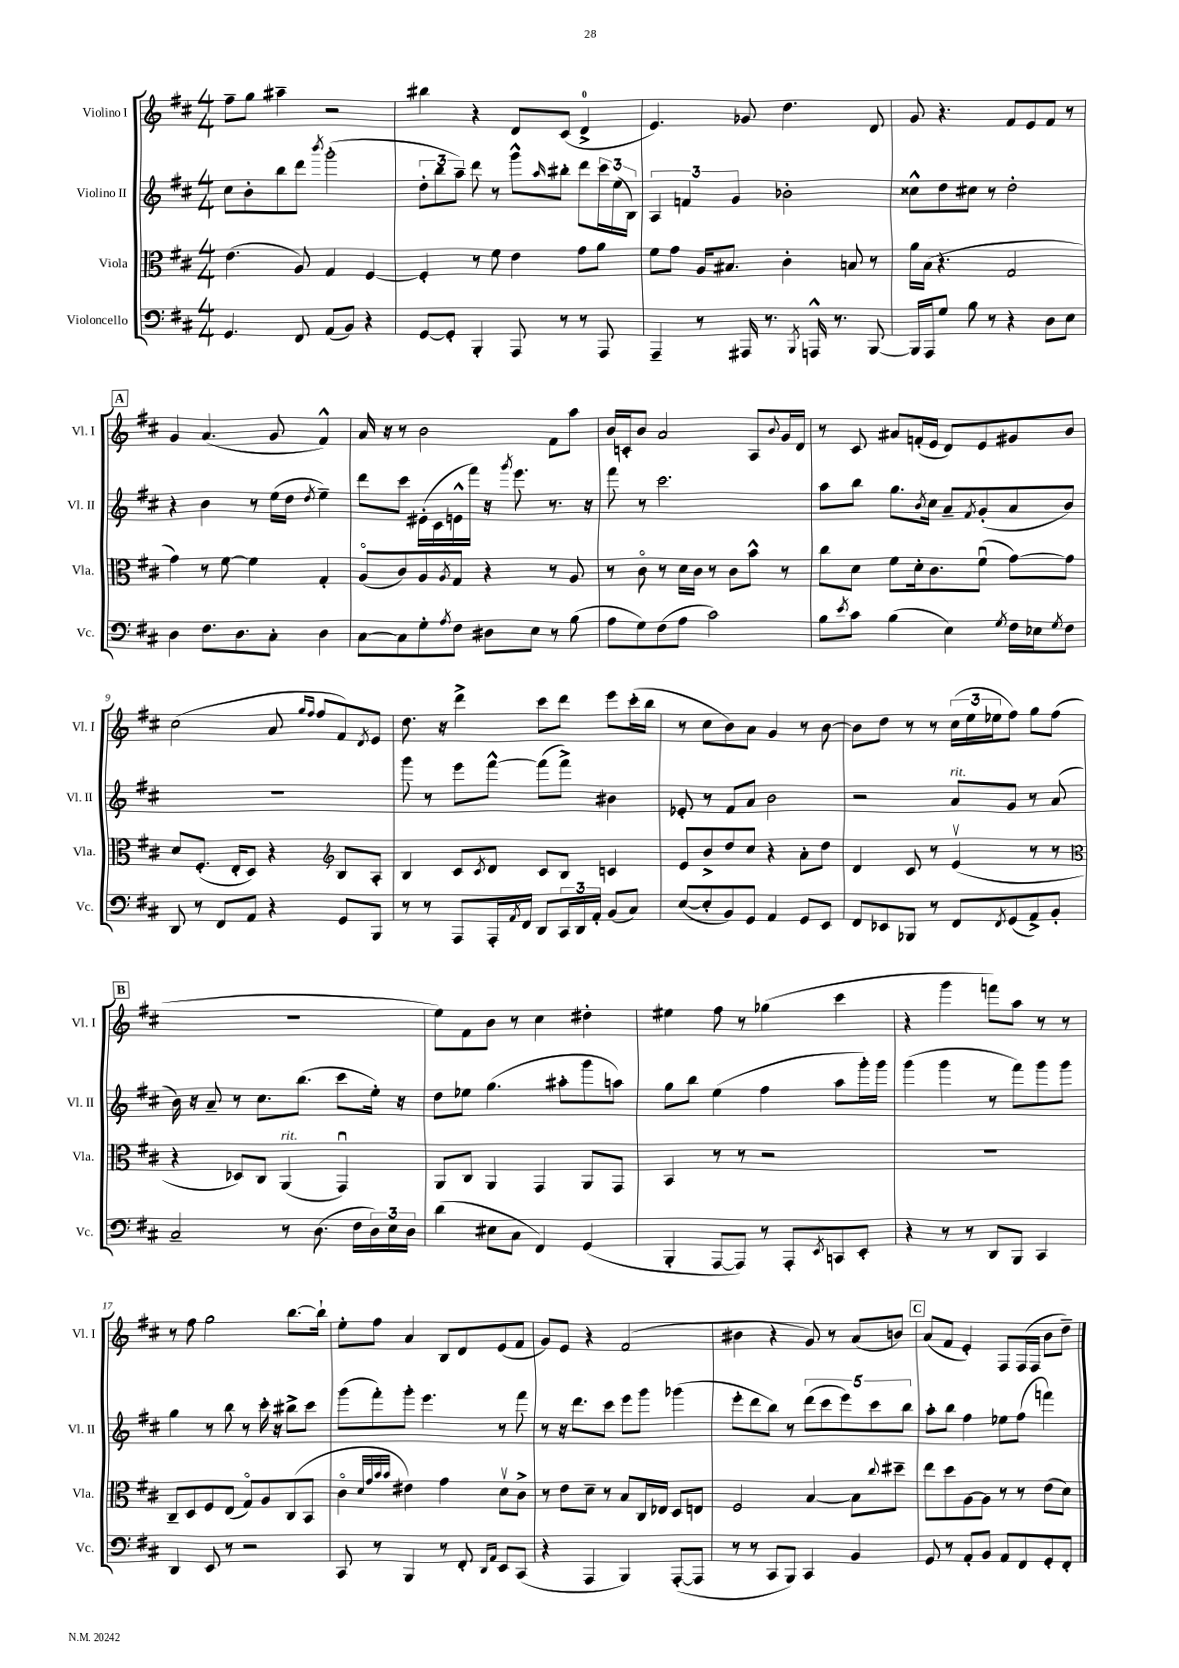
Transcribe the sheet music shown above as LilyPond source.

<<
\new StaffGroup <<
\new Staff = "s0" \with { instrumentName = "Violino I" shortInstrumentName = "Vl. I" } {
    \clef treble \key d \major \numericTimeSignature \time 4/4
    fis''8-- g''8 ais''4-- r2 |
    bis''4 r4 d'8 cis'8( d'4-0-> |
    e'4.) ges'8 d''4. d'8 |
    g'8 r4. fis'8 e'8 fis'8 r8 |
    \mark \markup { \box "A" } g'4 a'4.( g'8 fis'4-^) |
    a'16 r16 r8 b'2 fis'8 a''8 |
    b'16 c'16-. b'8 a'2 a8 \appoggiatura { b'8 } g'16 d'16 |
    r8 cis'8 ais'8 f'16-.( e'16 d'8) e'8 gis'8 b'8 |
    cis''2( a'8 \grace { g''16 fis''16 } fis''8 fis'8) \acciaccatura { d'8 } e'8 |
    d''8. r16 d'''4-> cis'''8 d'''8 e'''8 cis'''16-.( b''16 |
    r8 cis''8 b'8) a'8 g'4 r8 b'8~ |
    b'8 d''8 r8 r8 \tuplet 3/2 { cis''16( e''16 ees''16 } fis''8) g''8 fis''8( |
    \mark \markup { \box "B" } R1 |
    e''8) fis'8 b'8 r8 cis''4 dis''4-. |
    eis''4 fis''8 r8 ges''4( cis'''4 |
    r4 g'''4 f'''8) a''8 r8 r8 |
    r8 fis''8 g''2 b''8.~ b''16-! |
    e''8-. fis''8 a'4 b8 d'8 e'8( fis'8 |
    g'8) e'8 r4 fis'2( |
    bis'4 r4 g'8) r8 a'8( b'8) |
    \mark \markup { \box "C" } a'8( fis'8 e'4-.) fis8 fis16( fis16 b'8 d''8--) \bar "|." |
}
\new Staff = "s1" \with { instrumentName = "Violino II" shortInstrumentName = "Vl. II" } {
    \clef treble \key d \major \numericTimeSignature \time 4/4
    cis''8 b'8-. b''8 d'''8 \acciaccatura { b'''8 } g'''2-.( |
    \tuplet 3/2 { d''8-. b''8 a''8--) } d'''8 r8 g'''8-^ \grace { a''16 } bis''8-. d'''8 \tuplet 3/2 { cis'''16 e''16( b16) } |
    \tuplet 3/2 { a4 f'4 g'4 } bes'2-. |
    cisis''8-^ d''8 cis''8 r8 d''2-. |
    \mark \markup { \box "A" } r4 b'4 r8 e''16( d''16 \acciaccatura { d''8 } e''4--) |
    d'''8 cis'''8 eis'16-.( cis'16 e'16-^ fis'''16) r16 \acciaccatura { g'''8 } e'''8. r8. r16 |
    fis'''8 r8 cis'''2. |
    a''8 b''8 g''8. \acciaccatura { b'8 } cis''16 a'8-- \acciaccatura { fis'8 } g'8-.( a'8 b'8) |
    R1 |
    g'''8 r8 e'''8 fis'''8~-^ fis'''8( fis'''8->) bis'4 |
    ees'8-. r8 fis'8 a'8 b'2 |
    r2 a'8^\markup { \italic "rit." } g'8 r8 a'8( |
    \mark \markup { \box "B" } b'16) r16 a'8-- r8 cis''8. b''8.( cis'''8 e''16-.) r16 |
    d''8 ees''8 g''4.( ais''8-. g'''8 a''8) |
    g''8 b''8 e''4( fis''4 a''8 g'''16-.) g'''16 |
    g'''4( g'''4 r8 fis'''8) g'''8 g'''8 |
    g''4 r8 b''8 r8 cis'''16-. r16 bis''8-> cis'''8 |
    g'''8( fis'''8-.) g'''8-. e'''4. r8 fis'''8 |
    r8 r16 d'''8. cis'''8 e'''8 g'''8 ges'''4( |
    e'''8-. d'''8 b''8) r8 \tuplet 5/4 { d'''8( cis'''8 e'''8) cis'''8 b''8 } |
    \mark \markup { \box "C" } a''8-. b''8 fis''4 ees''8 fis''8( f'''4) \bar "|." |
}
\new Staff = "s2" \with { instrumentName = "Viola" shortInstrumentName = "Vla." } {
    \clef alto \key d \major \numericTimeSignature \time 4/4
    e'4.( a8) g4 fis4~ |
    fis4-. r8 fis'8 e'4 g'8 a'8 |
    fis'8 g'8 a16 bis8. cis'4-. b8 r8 |
    a'16 b16( r4. g2 |
    \mark \markup { \box "A" } g'4) r8 fis'8~ fis'4 g4-. |
    a8\flageolet( cis'8) a8 \acciaccatura { a8 } g8 r4 r8 a8 |
    r8 cis'8\flageolet r8 d'16 cis'16 r8 cis'8 b'8-^ r8 |
    cis''8 d'8 fis'8 d'16-. cis'8. fis'8\downbow( g'8~) g'8 |
    d'8 fis8.-.( e16-. d8) r4 \clef treble b8 a8-. |
    b4 cis'8 \acciaccatura { cis'8 } d'8 cis'8 b8 c'4 |
    e'8 b'8-> d''8 cis''8 r4 a'8-. d''8 |
    d'4 cis'8 r8 e'4\upbow( r8 r8 |
    \mark \markup { \box "B" } \clef alto r4 des8) cis8 a,4^\markup { \italic "rit." }( g,4\downbow) |
    a,8 cis8 a,4 g,4 a,8 g,8 |
    b,4 r8 r8 r2 |
    R1 |
    cis8-- d8 fis8 e8( g8\flageolet) a8 cis8( b,8 |
    cis'4\flageolet \grace { d'32 g'32 b'32 b'32 } eis'4) g'4 d'8\upbow cis'8-> |
    r8 e'8 d'8-- r8 b8 cis16 ees16 d8 e8 |
    fis2 b4~ b8 \appoggiatura { cis''8 } dis''8-- |
    \mark \markup { \box "C" } e''8 d''8 a8~ a8 r8 r8 e'8( d'8) \bar "|." |
}
\new Staff = "s3" \with { instrumentName = "Violoncello" shortInstrumentName = "Vc." } {
    \clef bass \key d \major \numericTimeSignature \time 4/4
    g,4. fis,8 a,8( b,8) r4 |
    g,8~ g,8-. b,,4-. a,,8 r8 r8 a,,8 |
    a,,4-- r8 ais,,16 r8. \acciaccatura { b,,8 } a,,16-^ r8. b,,8~ |
    b,,16 a,,16 g8 b8 r8 r4 d8 e8 |
    \mark \markup { \box "A" } d4 fis8. d8. cis8-. d4 |
    cis8~ cis8 g8-. \acciaccatura { a8 } fis8 dis8 e8 r8 b8( |
    a8 g8) fis8( a8 cis'2) |
    b8 \acciaccatura { e'8 } cis'8 b4( e4) \acciaccatura { g8 } fis16 ees16 \acciaccatura { g8 } fis8 |
    d,8 r8 fis,8 a,8 r4 g,8 b,,8 |
    r8 r8 a,,8 a,,16-. \acciaccatura { a,8 } fis,16 d,8 \tuplet 3/2 { cis,16 d,16 a,16-. } b,8( cis8) |
    e8~( e8-. b,8) g,8 a,4 g,8 e,8 |
    fis,8 ees,8 bes,,8 r8 fis,8 \acciaccatura { fis,8 } g,8( a,8->) b,8-. |
    \mark \markup { \box "B" } cis2-- r8 d8.( fis16 \tuplet 3/2 { d16) e16 d16 } |
    d'4( eis8 cis8 fis,4) g,4( |
    b,,4-. a,,8~ a,,8) r8 a,,8-. \acciaccatura { e,8 } c,8 e,8-. |
    r4 r8 r8 d,8 b,,8 cis,4 |
    d,4 e,8 r8 r2 |
    cis,8 r8 b,,4 r8 fis,8-. \grace { d,16 a,16 } e,8 cis,8( |
    r4 a,,4 b,,4) a,,8~-.( a,,8 |
    r8 r8 cis,8 b,,8) cis,4 b,4 |
    \mark \markup { \box "C" } g,8 r8 a,8-. b,8 a,8 fis,8 g,8-. fis,8-. \bar "|." |
}
>>
>>
